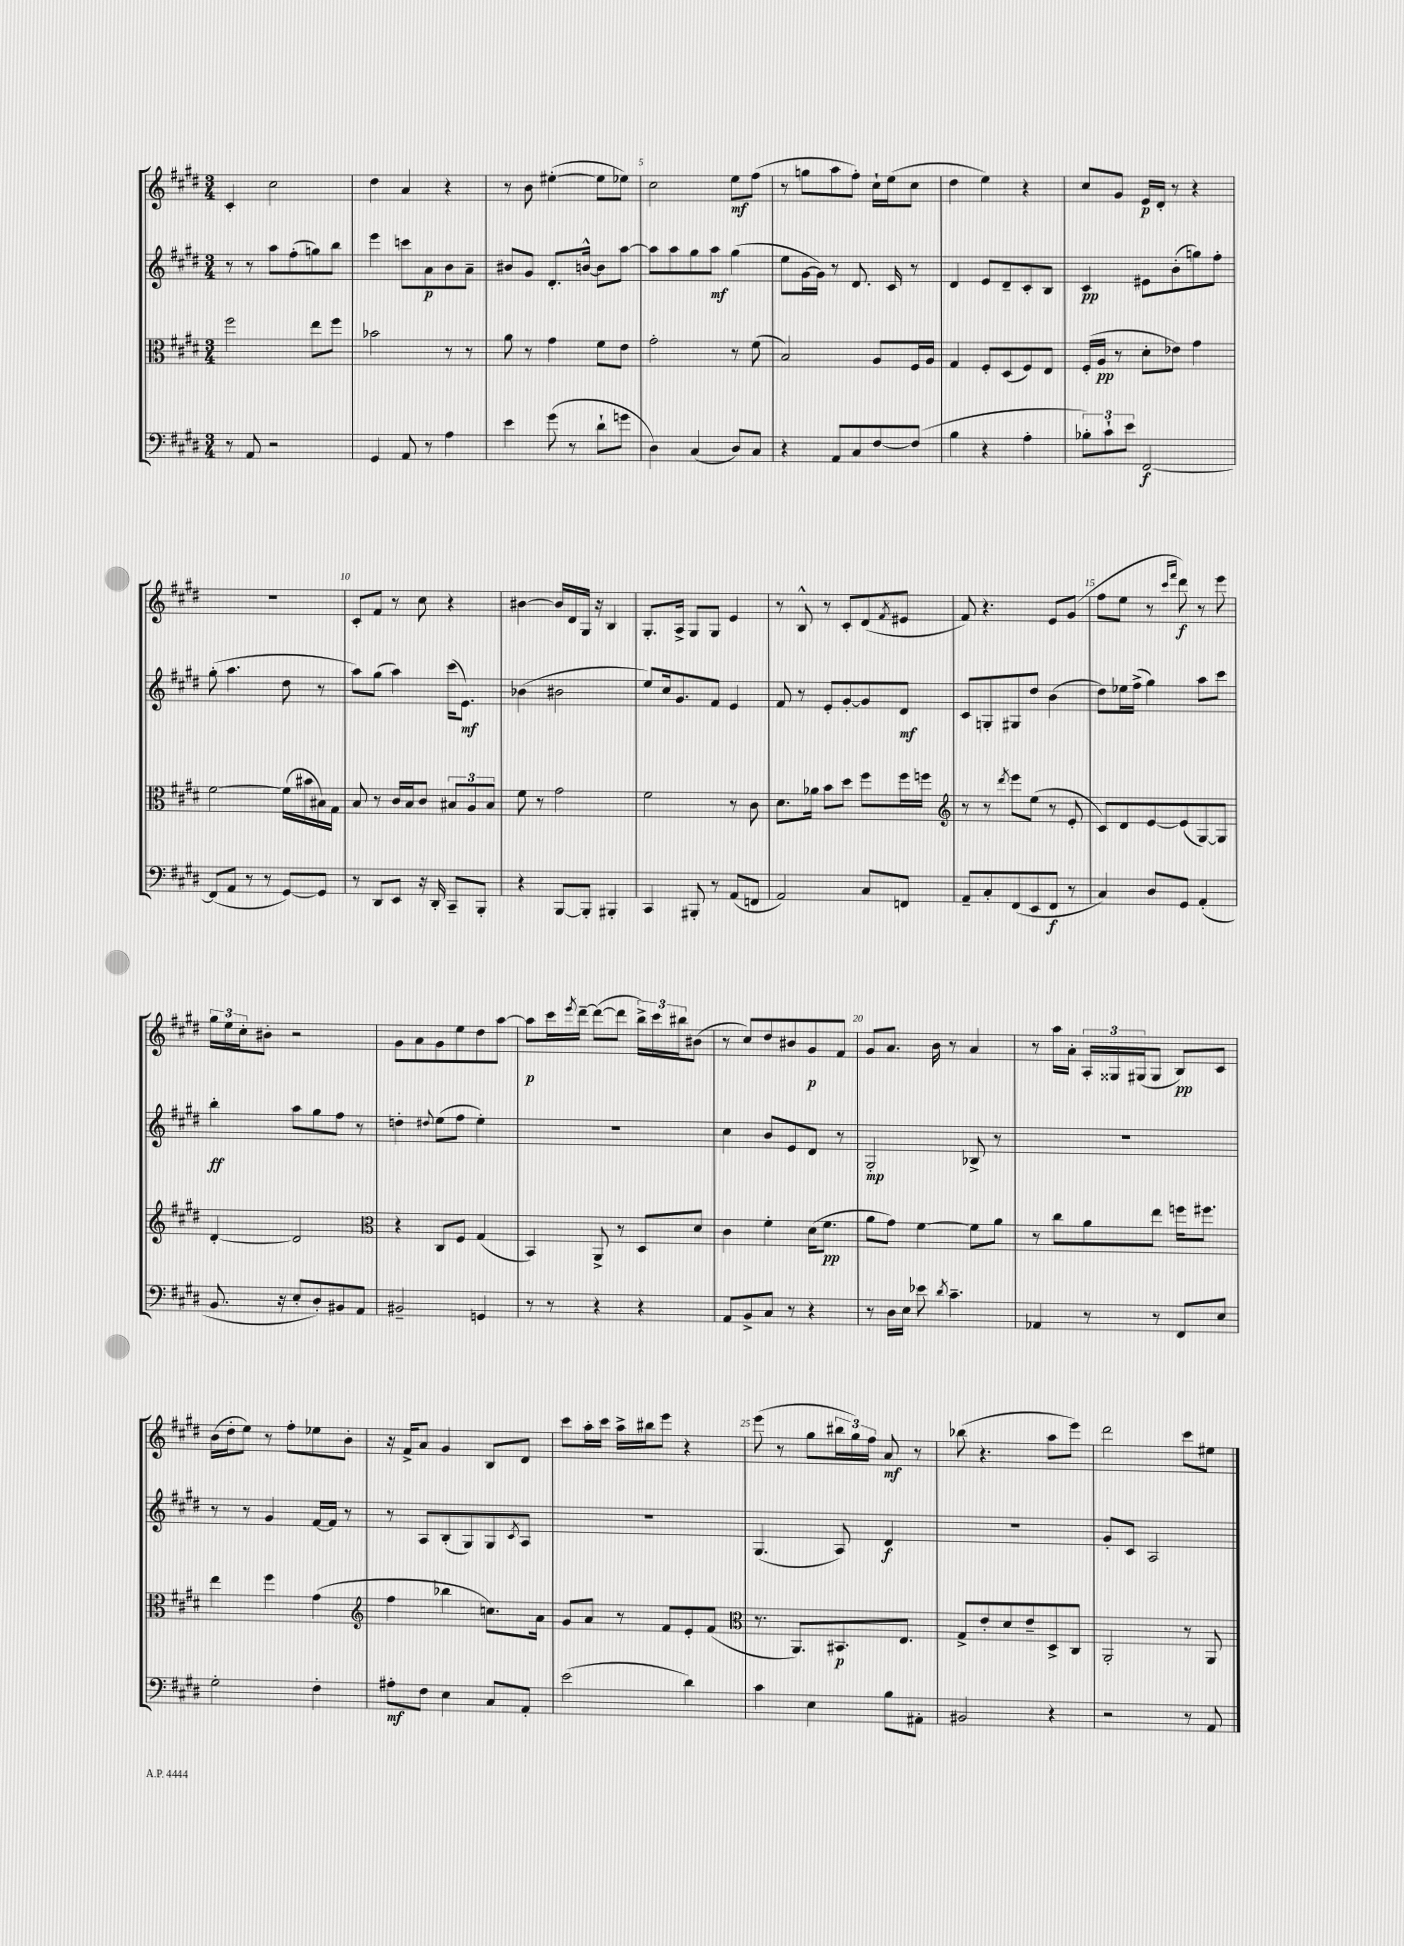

**kern	**kern	**kern	**kern
*staff4	*staff3	*staff2	*staff1
*clefF4	*clefC3	*clefG2	*clefG2
*k[f#c#g#d#]	*k[f#c#g#d#]	*k[f#c#g#d#]	*k[f#c#g#d#]
*M3/4	*M3/4	*M3/4	*M3/4
8r	2ff#	8r	4c#'
8AA	.	8r	.
2r	.	8aa	2cc#
.	.	(8ff#'	.
.	8ee	8gg)	.
.	8ff#	8bb	.
=	=	=	=
4GG#	2b-	4eee	4dd#
8AA	.	8ccc	4a
8r	.	8a	.
4A	8r	8b	4r
.	8r	8a~	.
=	=	=	=
4e	8a	8b#	8r
.	8r	8g#	8b
(8g#	4g#	8.d#'	([4ee#'
8r	.	.	.
.	.	[16b^^	.
8d#`	8f#	8b]	8ee#]
8g	8e	[8aa	8ee-)
=	=	=	=
4D#)	2g#'	8aa]	2cc#
.	.	8aa	.
(4C#	.	8gg#	.
.	.	8aa	.
8D#)	8r	(4gg#	8ee
8C#	(8f#	.	(8ff#
=	=	=	=
4r	2B)	8ee	8r
.	.	[16g#	8gg
.	.	16g#])	.
8AA	.	8r	8aa
8C#	.	8.d#	8ff#')
[8F#	8A	.	16cc#`
.	.	16c#	(16ee
(8F#]	16F#	8r	8cc#
.	16A	.	.
=	=	=	=
4B	4G#	4d#	4dd#
4r	8F#'	8e	4ee)
.	(8D#	8d#~	.
4A'	8F#)	8c#'	4r
.	8E	8B	.
=	=	=	=
12B-')	(16F#'	4c#	8cc#
.	16A	.	.
12c#`	.	.	.
.	8r	.	8g#
12e	.	.	.
[2FF#	8d#'	8e#	16e
.	.	.	16d#'
.	8e-)	(8b'	8r
.	4g#	8gg)	4r
.	.	8ff#'	.
=	=	=	=
(8FF#]	[2f#	(8gg#'	2.r
8AA	.	4.aa	.
8r	.	.	.
8r	.	.	.
[8GG#)	(16f#]	8dd#	.
.	16b#	.	.
8GG#]	16B#)	8r	.
.	16G#	.	.
=	=	=	=
8r	8B	8aa)	8c#'
8DD#	8r	(8gg#	8f#
8EE	16c#	4aa)	8r
.	16B	.	.
16r	8c#	.	8cc#
16DD#'	.	.	.
8CC#~	12B#	(16ccc#	4r
.	.	8.e)	.
.	12A	.	.
8BBB'	.	.	.
.	12B#	.	.
=	=	=	=
4r	8f#	(4b-	[4b#
.	8r	.	.
[8BBB	2g#	2b#	16b#]
.	.	.	16d#
8BBB']	.	.	16G#
.	.	.	16r
4BBB#'	.	.	4B
=	=	=	=
4CC#	2f#	8ee)	8.G#'
.	.	16cc#	.
.	.	8.g#	16A^
8BBB#'	.	.	8G#
8r	.	8f#	8G#
(8AA	8r	4e	4e
8FF	8c#	.	.
=	=	=	=
2AA)	8.d#	8f#	8r
.	.	8r	8B^^
.	16a-	.	.
.	8b	8e'	8r
.	8dd#	[8g#'	8c#'
8C#	8ff#	8g#]	(8d#
.	.	.	8qf#
8FF	16ff#	8d#	8e#
.	16ff	.	.
=	=	=	=
*	*clefG2	*	*
8AA~	8r	8c#	8f#)
8C#'	8r	8G'	4.r
.	8qddd#	.	.
(8FF#	8eee	8G#	.
8EE	(8ee	8dd#	.
8FF#	8r	(4b	8e
8r	8e'	.	(8g#
=	=	=	=
4C#)	8c#)	8dd#)	8ff#
.	8d#	16ee-	8ee
.	.	(16ff#^	.
8D#	[8e	4gg#)	8r
.	.	.	16qqccc#
.	.	.	16qqfff#
8GG#	(8e]	.	8ddd#)
(4AA'	[8G#)	8aa	8r
.	8G#]	8ccc#	8eee
=	=	=	=
8.BB	[4d#'	4bb'	24gg#
.	.	.	24ee
.	.	.	24cc#'
.	.	.	8b#'
16r	.	.	.
8E'	2d#]	8aa	2r
8D#')	.	8gg#	.
8BB#	.	8ff#	.
8AA	.	8r	.
=	=	=	=
*	*clefC3	*	*
2BB#~	4r	4dd'	8g#
.	.	.	8a
.	.	8qqdd#	.
.	8C#	(8ee	8g#
.	8F#	8ff#	8ee
4GG	(4G#	4ee')	8dd#
.	.	.	[8aa
=	=	=	=
8r	4BB)	2.r	8aa]
8r	.	.	16ccc#
.	.	.	8qeee
.	.	.	[16ddd#~
4r	8AA^	.	(8ddd#_
.	8r	.	8ddd#]
4r	8D#	.	24bb^)
.	.	.	24ccc#
.	.	.	24bb#
.	8d#	.	(8b#
=	=	=	=
8AA	4c#	4cc#	8r
8BB^	.	.	8cc#)
8C#	4f#'	8b	8dd#
8r	.	8e	8b#
4r	(16d#	8d#	8g#
.	8.f#	.	.
.	.	8r	8f#
=	=	=	=
8r	8a	2G#'	8g#
16D#	8g#)	.	8.a
16E	.	.	.
8e-	[4f#	.	.
.	.	.	16b
8qd#	.	.	.
4.c#~	.	.	8r
.	8f#]	8B-^	4a
.	8a	8r	.
=	=	=	=
4AA-	8r	2.r	8r
.	8cc#	.	16aa
.	.	.	16a'
8r	8a	.	24A'
.	.	.	24G##
.	.	.	(24G#
8r	8ee	.	8G#
8FF#	16ff	.	8B)
.	8.ff#	.	.
8E	.	.	8c#
=	=	=	=
2G#'	4ee	8r	(16b
.	.	.	16dd#'
.	.	8r	8ee)
.	4ff#	4g#	8r
.	.	.	8ff#'
4F#'	(4g#	[16f#	8ee-
.	.	16f#]	.
.	.	8r	8b'
=	=	=	=
*	*clefG2	*	*
8A#'	4ff#	8r	16r
.	.	.	16f#^
8F#	.	8A	8a
4E	4bb-	(8B'	4g#
.	.	8G#)	.
8C#	8.cc)	8G#	8B
.	.	8qc#	.
8AA'	.	8A	8d#
.	16a	.	.
=	=	=	=
(2e	8g#	2.r	8ccc#
.	8a	.	16aa'
.	.	.	16ccc#
.	8r	.	16aa^
.	.	.	16bb#
.	8f#	.	8eee
4d#)	8e'	.	4r
.	(8f#	.	.
=	=	=	=
*	*clefC3	*	*
4c#	8.r	(4.G#	(8eee
.	.	.	8r
.	8.AA)	.	.
4E	.	.	8gg#
.	8.BB#	8A)	24bb#
.	.	.	24gg#)
.	.	.	24ff#
8B	.	4d#	8a
.	8.E	.	.
8AA#'	.	.	8r
=	=	=	=
2BB#	8G#^	2.r	(8bb-
.	8e'	.	4.r
.	8d#	.	.
.	8e~	.	.
4r	8D#^	.	8aa
.	8C#	.	8eee)
=	=	=	=
2r	2AA'	8g#'	2ddd#
.	.	8c#	.
.	.	2A	.
8r	8r	.	8ccc#
8AA	8AA	.	8ee#
==	==	==	==
*-	*-	*-	*-
